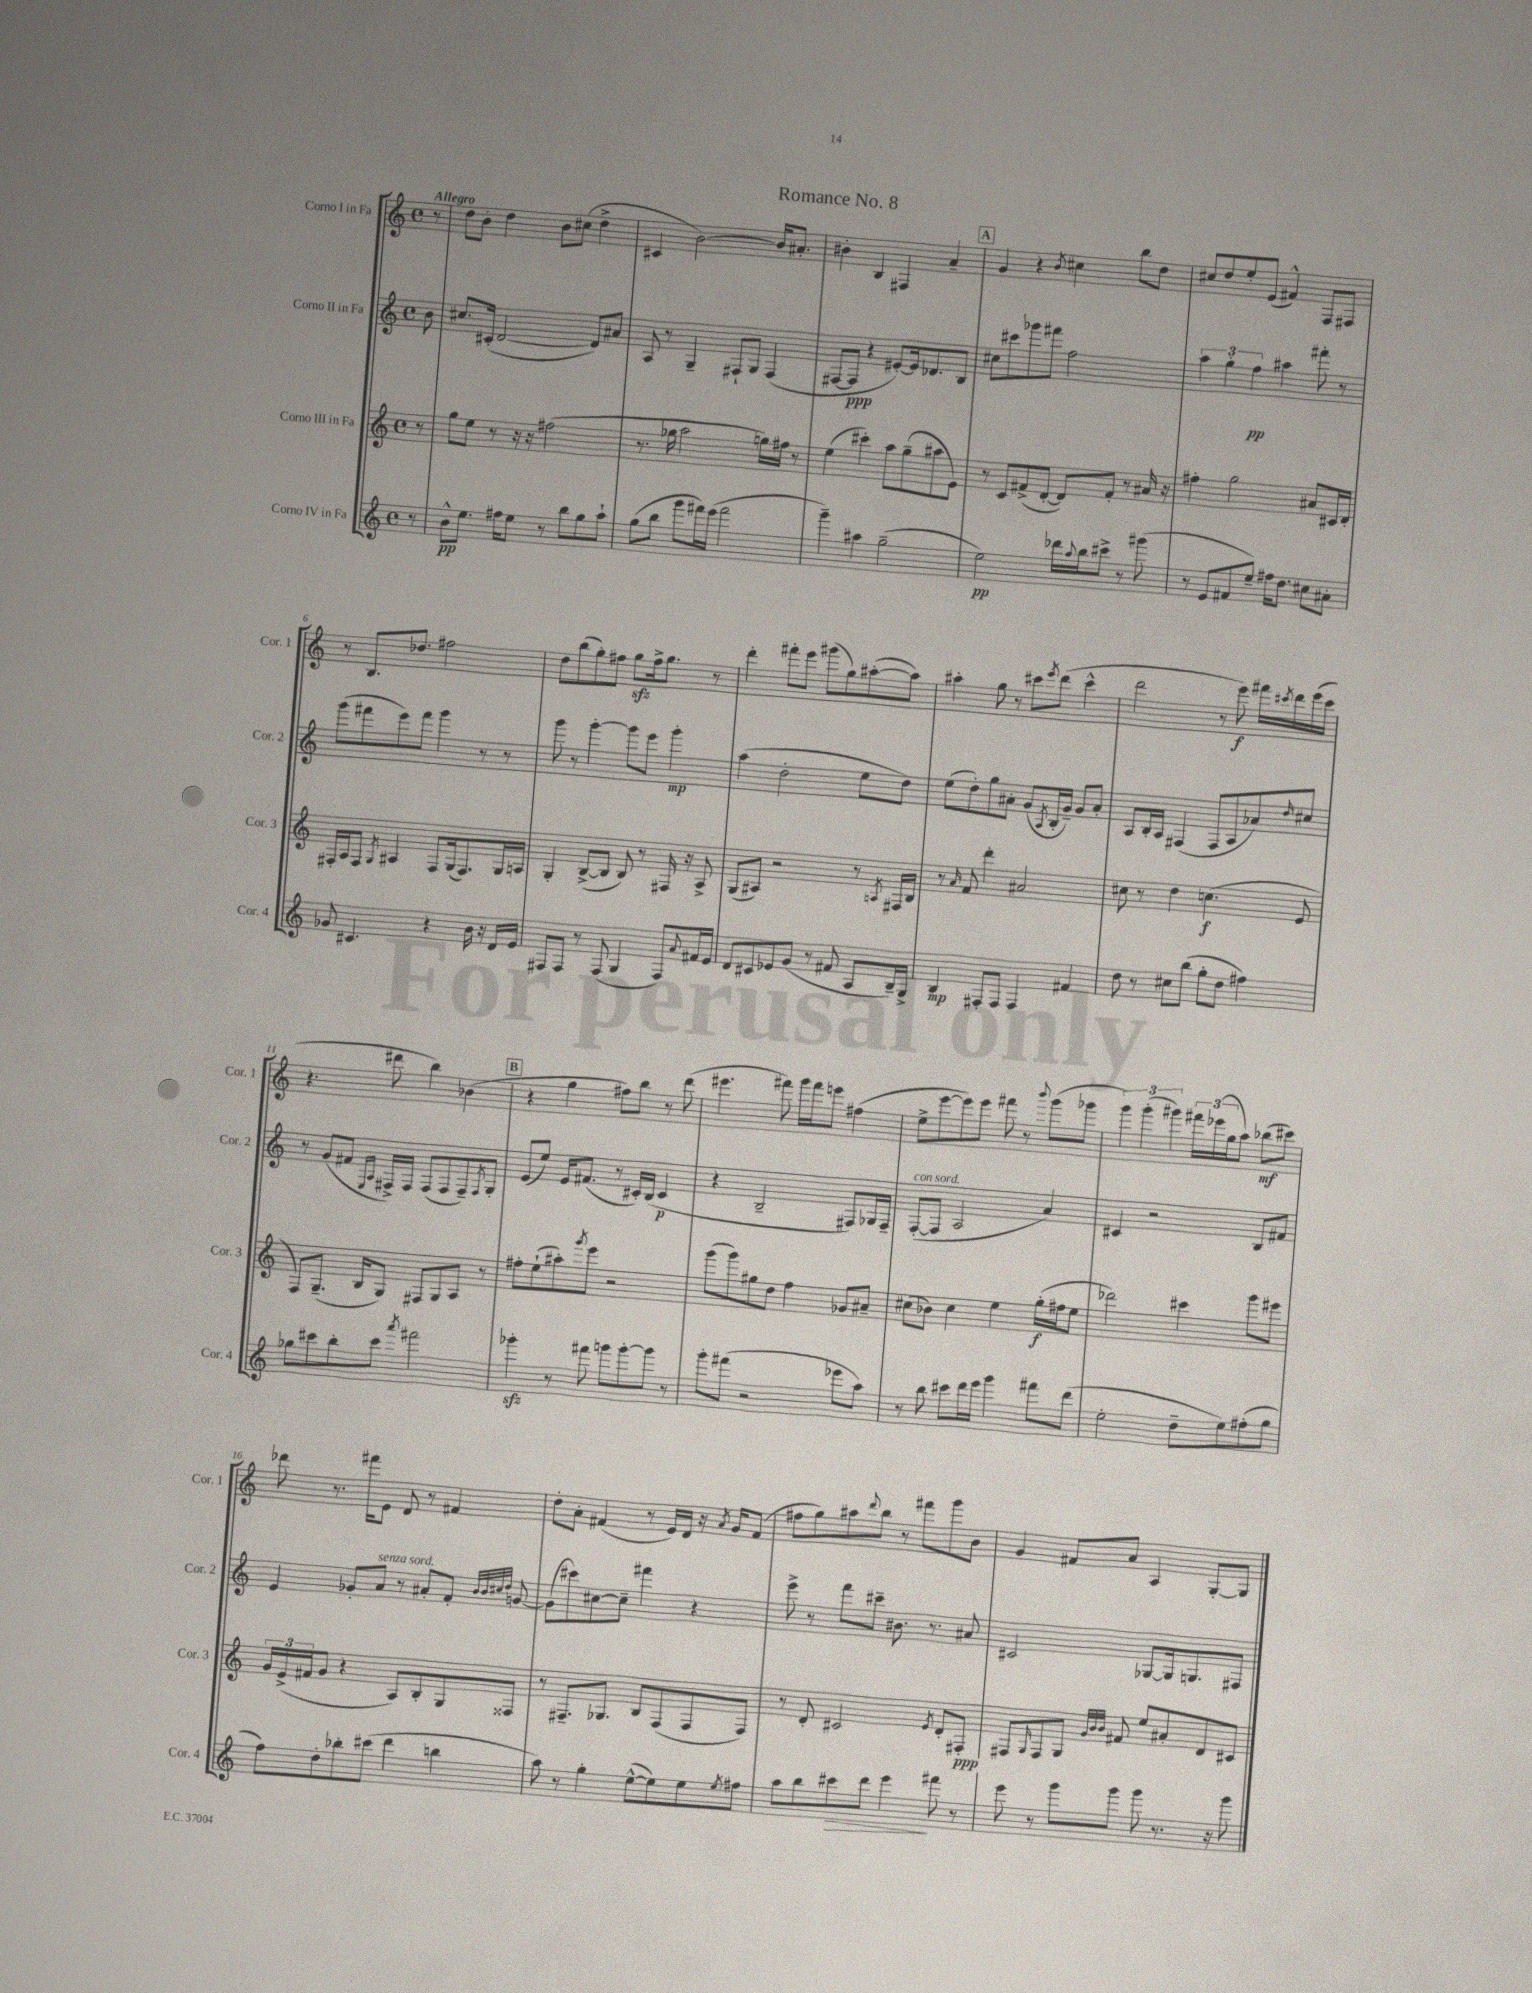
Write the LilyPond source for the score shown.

\header { title = "Romance No. 8" }
<<
\new StaffGroup <<
\new Staff = "s0" \with { instrumentName = "Corno I in Fa" shortInstrumentName = "Cor. 1" } {
    \clef treble \key c \major \defaultTimeSignature \time 4/4 \partial 8 \tempo "Allegro"
    r8 |
    d''8 b'8-. d''4 b'8 cis''8( d''4-> |
    cis'4 b'2~) b'16 ais'8.-. |
    bis'4-. b4 fis4 a'4-- |
    \mark \markup { \box "A" } g'4 r4 \acciaccatura { b'8 } cis''4 b''8 d''8 |
    cis''8 d''8 e''8-. e'8( fis'4-^) f8 fis8 |
    r8 b8. des''8. fis''2 |
    d''8 b''8( g''8-.) fis''8 g''8\sfz fis''16-> g''8. r8 |
    d'''4-. fis'''8-. e'''8 gis'''8( g''8) ais''8~-.( ais''8) |
    ais''4-. g''8 r8 cis'''8 \acciaccatura { e'''8 } d'''8( cis'''4-^ |
    d'''2 r8 e'''8\f) fis'''16 \acciaccatura { cis'''8 } d'''16 e'''16( cis'''16 |
    r4. dis'''8 b''4) bes'4( |
    \mark \markup { \box "B" } r4 g''4 fis''8) b''8 r8 d'''8( |
    eis'''4. fis'''8) g'''16 fis'''16 e'''8 fis''4( |
    e''8-> e'''8~ e'''8) e'''8 fis'''8 r8 \appoggiatura { b'''8 } g'''8( ges'''8 |
    \tuplet 3/2 { g'''4) g'''4-.( gis'''4) } \tuplet 3/2 { fis'''16 ees'''16( g''16 } a''8) bes''8\mf( cis'''8) |
    des'''8 r8. fis'''16 e'8 d'8 r8 fis'4 |
    d''8-. a'8-. fis'4( r8 e'16) d'16 r16 \acciaccatura { a'8 } g'16 fis'8( |
    fis''8 g''8) ais''8 \appoggiatura { d'''8 } b''8 r8 fis'''8 g'''8 b'8 |
    g'4 fis'8 a'8 a4 g8~-. g8 \bar "|." |
}
\new Staff = "s1" \with { instrumentName = "Corno II in Fa" shortInstrumentName = "Cor. 2" } {
    \clef treble \key c \major \defaultTimeSignature \time 4/4 \partial 8
    b'8 |
    cis''8. cis'16-.( d'2~ d'8) ais'8 |
    a8 r8 g4-- fis8-! g8 fis4( |
    fis8~ fis8\ppp r4 eis'8~-.) eis'16 des'8. b8 |
    \mark \markup { \box "A" } cis''8 cis'''8 ges'''8 fis'''8 f''2 |
    \tuplet 3/2 { a''4 g''4-. f''4\pp } ais''4 fis'''8-. r8 |
    g'''8( fis'''8 e'''8) fis'''8 g'''4 r8 r8 |
    g'''8 r8 g'''4~-. g'''8 e'''8 g'''4-.\mp |
    a''4( d''2-. e''8 d''8) |
    e''8( d''8-.) g''8 ais'8-. g'8( \acciaccatura { a8 } b16-. g'16--) g'8 ais'8-. |
    a8 b16-. a16 fis4( fis8 a8 aes'8) \grace { d''16 } cis''8 |
    r8 g'8( fis'8 \grace { e16 a16 } fis16->) fis16 fis8( fis8 fis8--) \acciaccatura { fis8 } g8-. |
    \mark \markup { \box "B" } e'8( e''8) e'16 fis'8.( r8 cis'16-.) b16( cis'4\p |
    r4 b2-- fis8) ges16 fis16-- |
    f8~-.^\markup { \italic "con sord." }( f8 a2 a'4) |
    cis'4 r2 b8 fis'8 |
    e'4 ges'8-. a'8^\markup { \italic "senza sord." } r8 ais'8-. f'8-. \grace { b'32 b'32 cis''32 d''32 } g'8~ |
    g'8( cis'''8) cis''8~ cis''8-- fis'''4 r4 |
    e'''8-> r8 f'''8 cis'''8-- bis'8. r8. ais'8 |
    cis'2 ges8~ ges16 g8. fis8 \bar "|." |
}
\new Staff = "s2" \with { instrumentName = "Corno III in Fa" shortInstrumentName = "Cor. 3" } {
    \clef treble \key c \major \defaultTimeSignature \time 4/4 \partial 8
    r8 |
    g''8 e''8 r8 r16 r16 fis''2( |
    r8. ges''16 a''2 g''16) fis''16 r8 |
    e''4( cis'''4-.) a''8 g''8--( ais''8 e'8) |
    \mark \markup { \box "A" } r8 c'8 fis'8->( d'8~-. d'8) fis'8-. r8 ais'16 r16 |
    fis''4-. g''2 ais'8 cis'16 d'16-. |
    fis16-. a16 fis8 \acciaccatura { g8 } ais4 fis8 g16( fis8.) g16 a16 |
    g4-. b8~->( b8 b8) r8 fis16 r16 a8-> |
    g8( ais8) r2 r8 \acciaccatura { a8 } fis16 b16 |
    r8 \grace { a'16 } f'8 d'''4-. ais'2 |
    cis''8 r8 d''4 c''4.\f( e'8 |
    f8) g8.--( b16 g8) fis8 g8 a8 r8 |
    \mark \markup { \box "B" } fis''8-. e''8-!( ais''8-.) \acciaccatura { g'''8 } e'''8 r2 |
    g'''8( g'''8) gis''8 d''8 f''4 ges'8 ais'8-- |
    cis''8( bes'8) cis''4 e''4 g''16-.\f( fis''16 e''8 |
    des'''2) cis'''4 g'''8 eis'''8 |
    \tuplet 3/2 { g'16 e'16->( fis'16 } g'8 r4 a8) b8-. g8 fisis8 |
    r8 fis8.-- ges8. b8 fis8( fis8 fis8) |
    r8 d'8-. cis'2 \acciaccatura { e'8 } d'8-. fis8-.\ppp |
    fis8 \grace { g16 } fis8 g8 \grace { g'32 b'32 b'32 } fis'8 e''8 ais'8-. d'8 cis'8 \bar "|." |
}
\new Staff = "s3" \with { instrumentName = "Corno IV in Fa" shortInstrumentName = "Cor. 4" } {
    \clef treble \key c \major \defaultTimeSignature \time 4/4 \partial 8
    r8 |
    b'8-^\pp e''8. fis''16 e''8 r8 b''8 g''8 a''8-! |
    g''8( b''8 g'''8 fis'''16) e'''16( fis'''2 |
    g'''4--) ais''4 g''2--( |
    \mark \markup { \box "A" } e''2\pp) des'''16 \appoggiatura { a''8 } b''16 cis'''8-> r8 gis'''8( |
    r8 e'8 fis'8 e''8--) fis''16 d''8. cis''8 ais'8-. |
    ges'8 cis'4. r4 b'16 r16 d'16 e'16 |
    fis8 fis8 r8 fis8( g4 fis8) \appoggiatura { a'8 } fis'16 e'16 |
    d'8 cis'8 ees'8 g'8( r8 fis'8 a8 b16--) g16-> |
    b4\mp fis8-. fis8 fis4 fis'4 |
    d''8 r8 cis''8 b''8( g''8-. d''8 fis''4) |
    ges''8 cis'''8 b''8-. cis'''8 \acciaccatura { a'''8 } fis'''2 |
    \mark \markup { \box "B" } ges'''4-.\sfz r8 fis'''8 g'''8 g'''8~-. g'''8 r8 |
    g'''8-. fis'''8( r2 ees'''8 a''8) |
    r8 b''8 cis'''8 d'''16 e'''16 g'''4 fis'''8 d'''8( |
    e''2-. d''8-- e''8) fis''8-.( g''8 |
    f''8) d''8-. bes''8-. cis'''8( d'''4 b''4 |
    a''8) r8 g''4-. e''8~-^( e''8) e''8 \acciaccatura { e''8 } fis''8 |
    a''8 b''8 cis'''8\> d'''8 e'''4\! fis'''8 r8 |
    e'''8 r8 g'''8 g'''8 g'''8 r8. r16 g'''8 \bar "|." |
}
>>
>>
